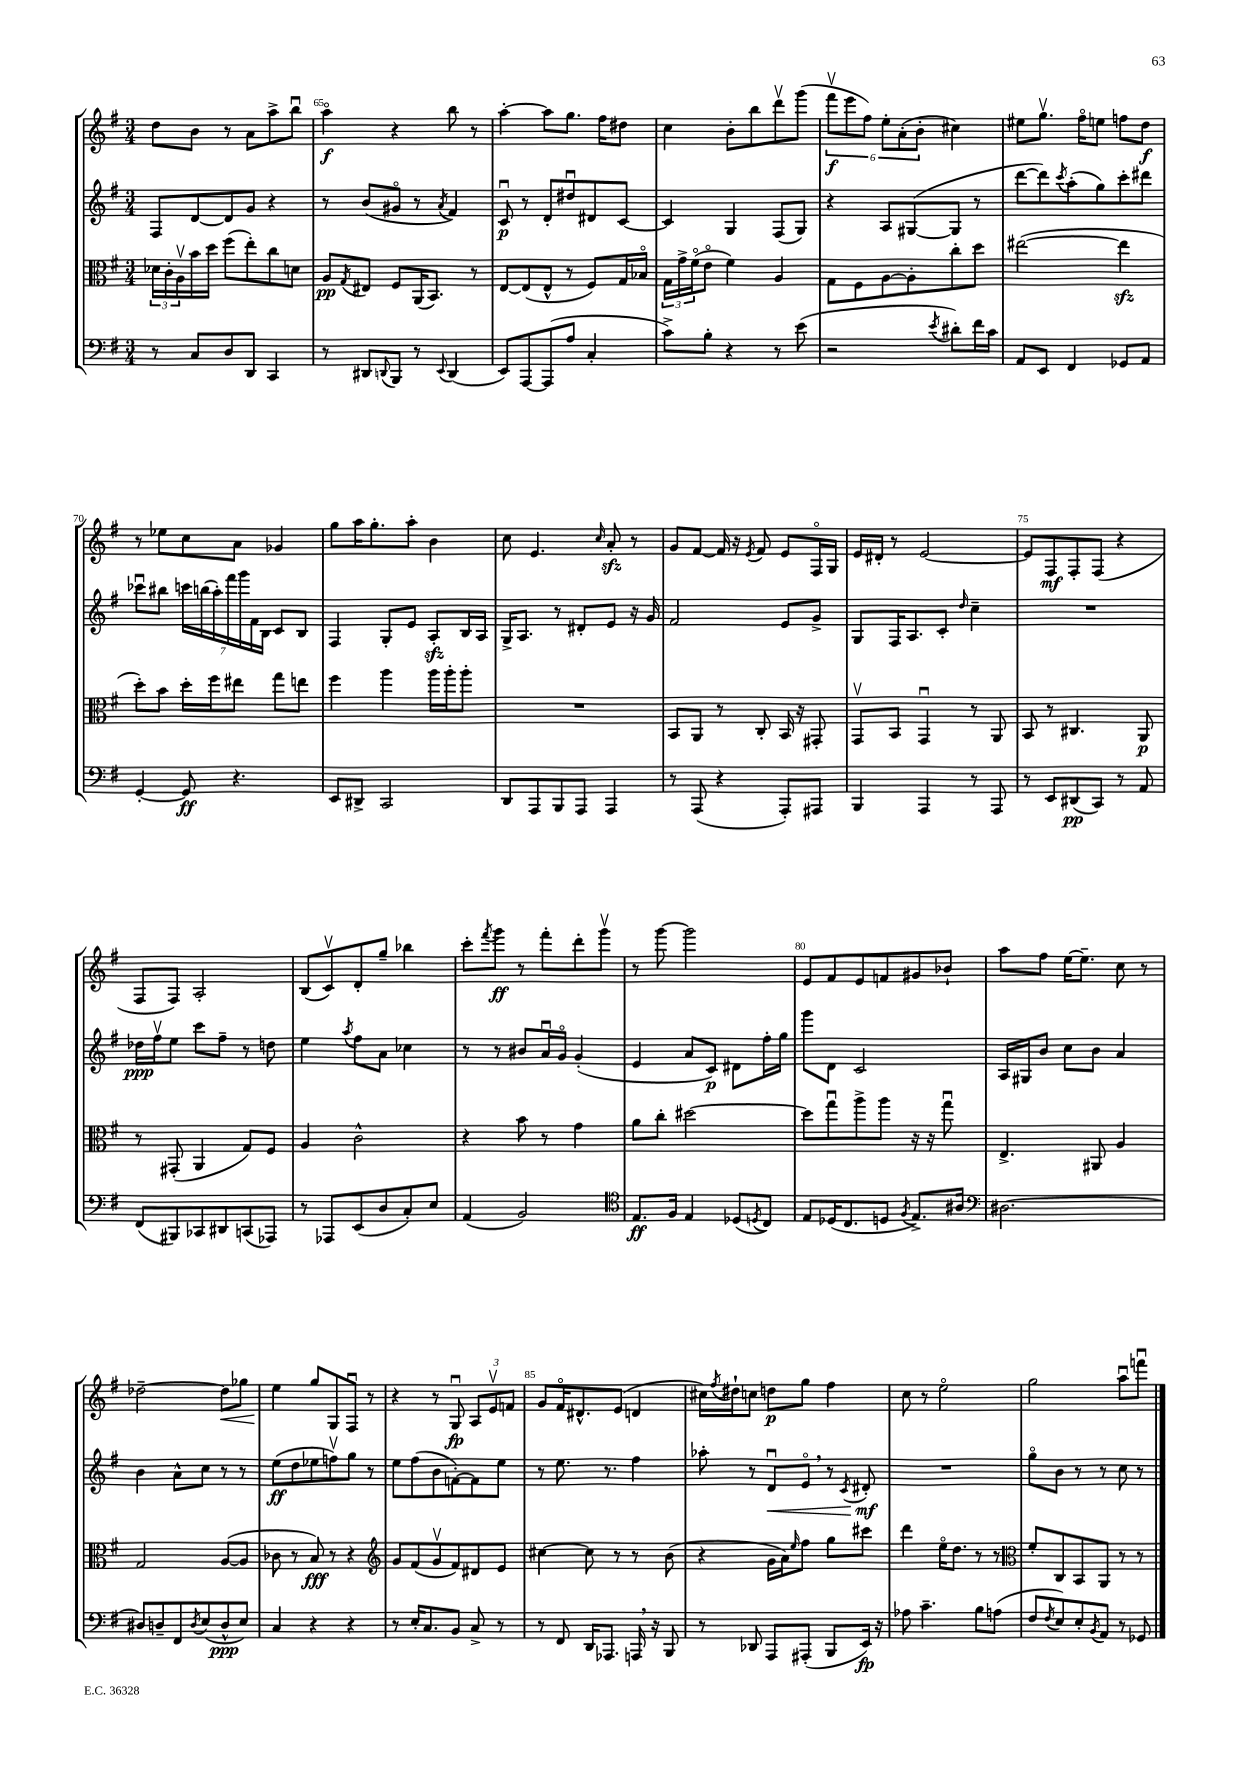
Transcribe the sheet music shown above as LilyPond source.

<<
\new StaffGroup <<
\new Staff = "s0" {
    \clef treble \key g \major \numericTimeSignature \time 3/4
    d''8 b'8 r8 a'8 a''8-> b''8\downbow |
    a''4\flageolet\f r4 b''8 r8 |
    a''4~-. a''8 g''8. fis''16 dis''8 |
    c''4 b'8-. b''8 d'''8\upbow g'''8( |
    \tuplet 6/4 { fis'''8\upbow\f e'''8 fis''8) e''8-. a'8-.( b'8-. } cis''4) |
    eis''8 g''8.\upbow fis''16\flageolet e''8 f''8 d''8\f |
    r8 ees''8 c''8 a'8 ges'4 |
    g''8 a''16 g''8.-. a''8-. b'4 |
    c''8 e'4. \grace { c''16 } a'8-.\sfz r8 |
    g'8 fis'8~ fis'16 r16 \acciaccatura { e'8 } fis'8 e'8 fis16\flageolet g16 |
    e'16 dis'16-. r8 e'2~ |
    e'8 fis8\mf fis8-. fis8( r4 |
    fis8 fis8) a2-. |
    b8( c'8\upbow) d'8-. g''8-- bes''4 |
    c'''8-. \acciaccatura { fis'''8 } g'''8\ff r8 fis'''8-. d'''8-. g'''8\upbow |
    r8 g'''8~ g'''2 |
    e'8 fis'8 e'8 f'8 gis'8 bes'8-! |
    a''8 fis''8 e''16~ e''8.-- c''8 r8 |
    des''2~-- des''8\< ges''8 |
    e''4\! g''8 g8 fis8\downbow r8 |
    r4 r8 g8\downbow\fp \tuplet 3/2 { a8 e'8\upbow f'8 } |
    g'8 fis'16\flageolet dis'8.-^ e'8( d'4 |
    cis''16) \acciaccatura { fis''8 } dis''16-! c''8 d''8\p g''8 fis''4 |
    c''8 r8 e''2\flageolet |
    g''2 a''8\downbow f'''8\downbow \bar "|." |
}
\new Staff = "s1" {
    \clef treble \key g \major \numericTimeSignature \time 3/4
    fis8 d'8~ d'8 g'8 r4 |
    r8 b'8( gis'8\flageolet r8 \acciaccatura { a'8 } fis'4) |
    c'8\downbow\p r8 d'8-. dis''8\downbow dis'8 c'8~ |
    c'4 g4 fis8( g8) |
    r4 a8 gis8~( gis8 r8 |
    d'''8~ d'''8) \acciaccatura { c'''8 } a''8-.( g''8) c'''8-. dis'''8 |
    ces'''8\downbow bis''8 \tuplet 7/4 { c'''16 b''16( a''16-.) fis'''16 g'''16 fis'16 b16 } c'8 b8 |
    fis4 g8-. e'8 a8-.\sfz b16 a16 |
    g16-> a8. r8 dis'8-. e'8 r16 g'16 |
    fis'2 e'8 g'8-> |
    g8 fis16 a8. c'8-. \grace { d''16 } c''4-- |
    R2. |
    des''16\ppp fis''16\upbow e''8 c'''8 fis''8-- r8 d''8 |
    e''4 \acciaccatura { a''8 } fis''8 a'8 ces''4 |
    r8 r8 bis'8 a'16\downbow g'16\flageolet g'4-.( |
    e'4 a'8 c'8\p) dis'8 fis''16-. g''16 |
    g'''8 d'8 c'2 |
    a16 gis16 b'8 c''8 b'8 a'4 |
    b'4 a'8-^ c''8 r8 r8 |
    e''8\ff( d''8 ees''8 f''8\upbow) g''8 r8 |
    e''8 fis''8( b'8 f'8~-.) f'8 e''8 |
    r8 e''8. r8. fis''4 |
    aes''8-. r8 d'8\downbow\< e'8\flageolet \breathe r8 \acciaccatura { c'8 } dis'8-.\mf\! |
    R2. |
    g''8\flageolet b'8 r8 r8 c''8 r8 \bar "|." |
}
\new Staff = "s2" {
    \clef alto \key g \major \numericTimeSignature \time 3/4
    \tuplet 3/2 { des'16 c'16-. a16\upbow } b'16 d''16 fis''8( e''8-.) c''8 d'8 |
    a8\pp \acciaccatura { g8 } eis8 fis8 a,16( b,8.) r8 |
    e8~ e8( e8-^ r8 fis8) g16 bes16\flageolet |
    \tuplet 3/2 { g16 g'16-> fis'16\flageolet( } e'8\flageolet fis'4) a4 |
    g8 fis8 a8~ a8-. c''8-. d''8 |
    eis''2~( eis''4\sfz |
    d''8-.) b'8 d''16-. fis''16 eis''8 g''8 e''8 |
    fis''4 a''4 a''16 a''16-. a''8-. |
    R2. |
    b,8 a,8 r8 c8-. b,16 r16 gis,8-. |
    g,8\upbow b,8 g,4\downbow r8 a,8 |
    b,8 r8 cis4. a,8\p |
    r8 gis,8-.( a,4 g8) fis8 |
    a4 c'2-^ |
    r4 b'8 r8 g'4 |
    a'8 c''8-. dis''2~ |
    dis''8 g''8\downbow a''8-> a''8 r16 r16 g''8\downbow |
    e4.-> ais,8 a4 |
    g2 a8~( a8 |
    ces'8 r8 b8\fff) r8 r4 |
    \clef treble g'8 fis'8( g'8\upbow fis'8) dis'8 e'8 |
    cis''4~ cis''8 r8 r8 b'8( |
    r4 g'16 a'16) \grace { e''16 } fis''8 g''8 cis'''8 |
    d'''4 e''16\flageolet d''8. r8 r8 |
    \clef alto fis'8-. c8 b,8 a,8 r8 r8 \bar "|." |
}
\new Staff = "s3" {
    \clef bass \key g \major \numericTimeSignature \time 3/4
    r8 c8 d8 d,8 c,4 |
    r8 dis,8 \appoggiatura { d,8 } b,,8 r8 \appoggiatura { e,8 } d,4( |
    e,8) a,,8~ a,,8( a8 c4-. |
    c'8->) b8-. r4 r8 e'8( |
    r2 \acciaccatura { e'8 } dis'8-.) fis'16 c'16 |
    a,8 e,8 fis,4 ges,8 a,8 |
    g,4~-. g,8\ff r4. |
    e,8 dis,8-> c,2 |
    d,8 a,,8 b,,8 a,,8 a,,4 |
    r8 a,,8( r4 a,,8-.) ais,,8 |
    b,,4 a,,4 r8 a,,8 |
    r8 e,8 dis,8\pp( c,8) r8 a,8 |
    fis,8( bis,,8) ces,8 dis,8 c,8( aes,,8) |
    r8 aes,,8 e,8( d8 c8-.) e8 |
    a,4( b,2) |
    \clef tenor e8.\ff fis16 e4 des8( \acciaccatura { d8 } c8) |
    e8 des16( c8. d8 \acciaccatura { fis8 } e8.->) ais16 |
    \clef bass dis2.~ |
    dis8 d8-- fis,8 \acciaccatura { d8 } e8( d8-^\ppp e8) |
    c4 r4 r4 |
    r8 e16-. c8. b,8 c8-> r8 |
    r8 fis,8 d,16 aes,,8. a,,16 \breathe r16 b,,8 |
    r8 des,8 a,,8 ais,,8-.( b,,8 e,16\fp) r16 |
    aes8 c'4.-- b8 a8( |
    fis8 \acciaccatura { fis8 } e8) e8-. \acciaccatura { b,8 } a,8 r8 ges,8 \bar "|." |
}
>>
>>
\layout { \context { \Score currentBarNumber = #64 \override BarNumber.break-visibility = ##(#f #t #t) barNumberVisibility = #(every-nth-bar-number-visible 5) } }
